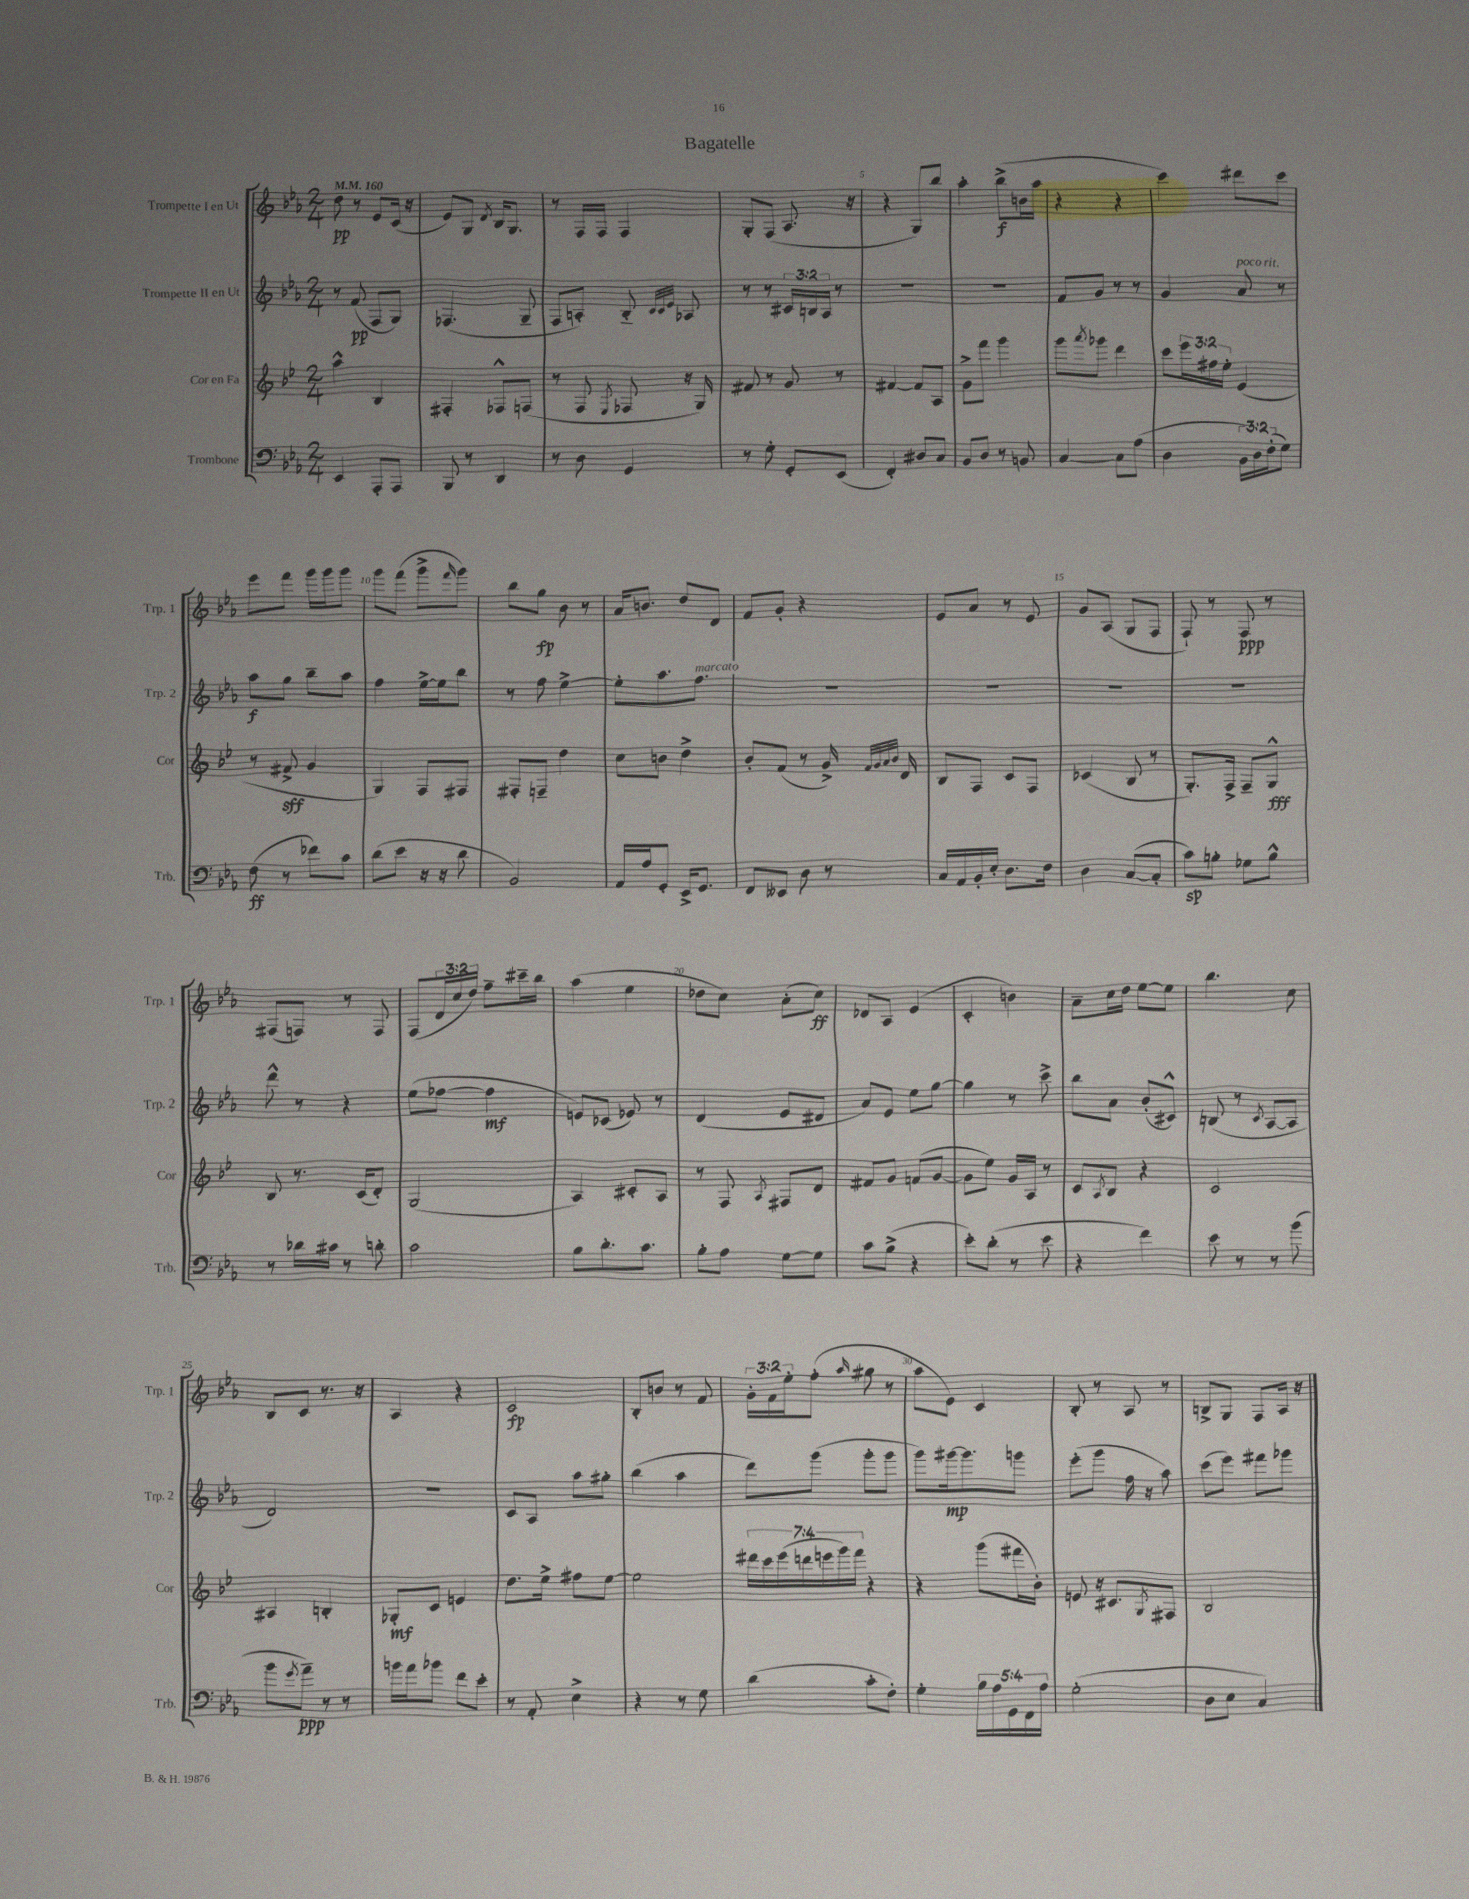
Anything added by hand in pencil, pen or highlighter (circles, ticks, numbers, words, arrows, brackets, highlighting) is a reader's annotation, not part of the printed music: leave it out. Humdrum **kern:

**kern	**dynam	**kern	**dynam	**kern	**dynam	**kern	**dynam
*part4	*part4	*part3	*part3	*part2	*part2	*part1	*part1
*staff4	*staff4	*staff3	*staff3	*staff2	*staff2	*staff1	*staff1
*I"Trombone	*	*I"Cor en Fa	*	*I"Trompette II en Ut	*	*I"Trompette I en Ut	*
*I'Trb.	*	*I'Cor	*	*I'Trp. 2	*	*I'Trp. 1	*
*clefF4	*	*clefG2	*	*clefG2	*	*clefG2	*
*k[b-e-a-]	*	*k[b-e-]	*	*k[b-e-a-]	*	*k[b-e-a-]	*
*M2/4	*	*M2/4	*	*M2/4	*	*M2/4	*
*MM160	*	*MM160	*	*MM160	*	*MM160	*
=1	=1	=1	=1	=1	=1	=1	=1
4EE-/	.	4aa^^\	.	8r	.	8dd\	pp
.	.	.	.	(8f/	pp	8r	.
8AAA-'/L	.	4B-/	.	8F/L	.	8e-/L	.
8AAA-/J	.	.	.	8G/J)	.	(16c/Jk	.
.	.	.	.	.	.	16r	.
=2	=2	=2	=2	=2	=2	=2	=2
8BBB-/	.	4F#X'/	.	(4.F-X/	.	8e-/L)	.
8r	.	.	.	.	.	8G/J	.
.	.	.	.	.	.	8qd/	.
4DD/	.	8F-X^^/L	.	.	.	16B-/KL	.
.	.	.	.	.	.	8.G/J	.
.	.	(8Fn/J	.	8G~/	.	.	.
=3	=3	=3	=3	=3	=3	=3	=3
8r	.	8r	.	8F/L	.	8r	.
8D\	.	8F/	.	8An'/J)	.	16F/LL	.
.	.	.	.	.	.	16F/JJ	.
.	.	8qE-/	.	.	.	.	.
4GG/	.	8F-X/	.	8B-/	.	4F/	.
.	.	.	.	32qqc/LLL	.	.	.
.	.	.	.	32qqc/	.	.	.
.	.	.	.	32qqe-/JJJ	.	.	.
.	.	16r	.	8A-X/	.	.	.
.	.	16G/)	.	.	.	.	.
=4	=4	=4	=4	=4	=4	=4	=4
8r	.	8f#X/	.	8r	.	8G'/L	.
8G'\	.	8r	.	8r	.	(8F/J	.
8GG'/L	.	8g/	.	24c#X/LL	.	8.A-/	.
.	.	.	.	24Bn/	.	.	.
.	.	.	.	24A-/JJ	.	.	.
(8EE-/J	.	8r	.	8r	.	.	.
.	.	.	.	.	.	16r	.
=5	=5	=5	=5	=5	=5	=5	=5
4FF'/)	.	[4f#X/	.	2r	.	4r	.
8D#X/L	.	8f#/L]	.	.	.	8G/L)	.
8C/J	.	8A/J	.	.	.	8bb-/J	.
=6	=6	=6	=6	=6	=6	=6	=6
8BB-/L	.	8g^\L	.	2r	.	4aa-'\	.
8D/J	.	8fff\J	.	.	.	.	.
8r	.	4ggg\	.	.	.	(8bb-^\L	f
8BBn/	.	.	.	.	.	16bn\L	.
.	.	.	.	.	.	16aa-\JJ	.
=7	=7	=7	=7	=7	=7	=7	=7
[4C/	.	8ggg\L	.	8f/L	.	4r	.
.	.	8qaaa/	.	.	.	.	.
.	.	8ggg-X\J	.	8g/J	.	.	.
8C\L]	.	4ddd\	.	8r	.	4r	.
(8A-\J	.	.	.	8r	.	.	.
=8	=8	=8	=8	=8	=8	=8	=8
4D\	.	8ccc\L	.	4g/	.	4ccc\)	.
.	.	24eee-\L	.	.	.	.	.
.	.	24ff#X\	.	.	.	.	.
.	.	24ee-'\JJ	.	.	.	.	.
!	!	!	!	!LO:TX:a:i:t=poco rit.	!	!	!
24BB-\LL	.	(4e-/	.	8a-/	.	8ddd#X\L	.
24D\)	.	.	.	.	.	.	.
(24F'\J	.	.	.	.	.	.	.
8G\J)	.	.	.	8r	.	8ccc\J	.
!!LO:LB:g=z
=9	=9	=9	=9	=9	=9	=9	=9
(8F\	ff	8r	.	8aa-\L	f	8eee-\L	.
8r	.	8f#X^/	sff	8gg\J	.	8fff\J	.
8f-X\L)	.	4g/	.	8bb-~\L	.	16ggg\LL	.
.	.	.	.	.	.	16ggg\J	.
8c\J	.	.	.	8aa-\J	.	8ggg\J	.
=10	=10	=10	=10	=10	=10	=10	=10
(8d\L	.	4G/)	.	4ff\	.	8ggg\L	.
8e-\J	.	.	.	.	.	(8fff\J	.
16r	.	8F/L	.	[16ee-^\LL	.	8ggg^\L	.
16r	.	.	.	16ee-\J]	.	.	.
.	.	.	.	.	.	16qqfff/	.
8d\	.	8F#X/J	.	8bb-\J	.	8ggg\J)	.
=11	=11	=11	=11	=11	=11	=11	=11
2BB-/)	.	8F#X'/L	.	8r	.	8bb-\L	.
.	.	8Fn~/J	.	8ff\	.	8gg\J	fp
.	.	4dd\	.	[4ee-^\	.	8b-\	.
.	.	.	.	.	.	8r	.
=12	=12	=12	=12	=12	=12	=12	=12
16AA-/LL	.	8cc\L	.	8ee-'\L]	.	16a-/KL	.
16A-/J	.	.	.	.	.	8.bn/J	.
8GG'/J	.	8bn\J	.	8.aa-\	.	.	.
16EE-^/KL	.	4dd^\	.	.	.	8dd/L	.
!	!	!	!	!LO:TX:a:i:t=marcato	!	!	!
8.GG/J	.	.	.	8.ff\J	.	.	.
.	.	.	.	.	.	8d/J	.
=13	=13	=13	=13	=13	=13	=13	=13
8FF/L	.	8b-'/L	.	2r	.	8f/L	.
8EE--X/J	.	(8f/J	.	.	.	8g'/J	.
8D\	.	8r	.	.	.	4r	.
8r	.	16g^/)	.	.	.	.	.
.	.	32qqf/LLL	.	.	.	.	.
.	.	32qqg/	.	.	.	.	.
.	.	32qqa/	.	.	.	.	.
.	.	32qqb-/JJJ	.	.	.	.	.
.	.	16d/	.	.	.	.	.
=14	=14	=14	=14	=14	=14	=14	=14
16C/LL	.	8B-/L	.	2r	.	8e-/L	.
16AA-/	.	.	.	.	.	.	.
16BB-'/	.	8F/J	.	.	.	8a-/J	.
16E-'/JJ	.	.	.	.	.	.	.
8.D\L	.	8c/L	.	.	.	8r	.
.	.	8F/J	.	.	.	8e-/	.
16F\Jk	.	.	.	.	.	.	.
=15	=15	=15	=15	=15	=15	=15	=15
4D\	.	(4c-X/	.	2r	.	8g/L	.
.	.	.	.	.	.	(8A-/J	.
([8C/L	.	8B-/	.	.	.	8G/L	.
8C'/J]	.	8r	.	.	.	8F/J	.
=16	=16	=16	=16	=16	=16	=16	=16
8c\L)	sp	8.G'/L)	.	2r	.	8F`/)	.
8Bn'\J	.	.	.	.	.	8r	.
.	.	16F^/Jk	.	.	.	.	.
8G-X\L	.	8F~/L	.	.	.	8F/	ppp
8B^^\J	.	8G^^/J	fff	.	.	8r	.
!!LO:LB:g=z
=17	=17	=17	=17	=17	=17	=17	=17
8r	.	8B-/	.	8ddd^^\	.	(8F#X/L	.
16d-X\LL	.	8.r	.	8r	.	8Fn/J)	.
16c#X\JJ	.	.	.	.	.	.	.
8r	.	.	.	4r	.	8r	.
.	.	(16c/KL	.	.	.	.	.
8dn'\	.	8d'/J)	.	.	.	8F/	.
=18	=18	=18	=18	=18	=18	=18	=18
2c\	.	(2G/	.	(8ee-\L	.	(8F/L	.
.	.	.	.	[8ff-X\J	.	24d/L	.
.	.	.	.	.	.	24cc/	.
.	.	.	.	.	.	24dd/JJ)	.
.	.	.	.	4ff-\]	mf	8ff~\L	.
.	.	.	.	.	.	16ccc#X~\L	.
.	.	.	.	.	.	16bb-\JJ	.
=19	=19	=19	=19	=19	=19	=19	=19
8B-\L	.	4A/)	.	8en/L)	.	(4aa-\	.
8.d'\	.	.	.	(8c-X/J	.	.	.
.	.	8c#X'/L	.	8e-X/)	.	4ee-\	.
8.c\J	.	.	.	.	.	.	.
.	.	8A/J	.	8r	.	.	.
=20	=20	=20	=20	=20	=20	=20	=20
8B-'\L	.	8r	.	(4d/	.	8dd-X\L	.
8A-\J	.	8F/	.	.	.	8cc\J)	.
.	.	8qA/	.	.	.	.	.
[8G\L	.	8F#X/L	.	8e-/L	.	(8a-'\L	.
8G\J]	.	8d/J	.	8d#X/J	.	8cc\J)	ff
=21	=21	=21	=21	=21	=21	=21	=21
8c\L	.	8f#X/L	.	8a-/L)	.	8d-X/L	.
(8B-^\J	.	8g/J	.	8e-/J	.	8A-/J	.
4r	.	(8fn/L	.	8ee-\L	.	(4e-/	.
.	.	[8g/J	.	[8gg\J	.	.	.
=22	=22	=22	=22	=22	=22	=22	=22
8e-'\L)	.	8g\L]	.	4gg\]	.	4c'/	.
(8d'\J	.	8ee-\J)	.	.	.	.	.
8r	.	16g/LL	.	8r	.	4bn\)	.
.	.	16A/JJ	.	.	.	.	.
8e-\	.	8r	.	8ccc^\	.	.	.
=23	=23	=23	=23	=23	=23	=23	=23
4r	.	8c/L	.	8bb-\L	.	8a-~\L	.
.	.	8qA/	.	.	.	.	.
.	.	8B-/J	.	8a-\J	.	16cc\L	.
.	.	.	.	.	.	16dd\JJ	.
4f\)	.	4r	.	(8b-'/L	.	[8ee-\L	.
.	.	.	.	8c#X^^/J)	.	8ee-\J]	.
=24	=24	=24	=24	=24	=24	=24	=24
8e-\	.	2c/	.	(8Bn/	.	4.bb-\	.
8r	.	.	.	8r	.	.	.
.	.	.	.	8qc/	.	.	.
8r	.	.	.	[8A-/L	.	.	.
(8b-\	.	.	.	8A-/J]	.	8cc\	.
!!LO:LB:g=z
=25	=25	=25	=25	=25	=25	=25	=25
8b-\L	.	4A#X/	.	2d/)	.	8B-/L	.
8qg/	.	.	.	.	.	.	.
8a-~\J)	ppp	.	.	.	.	8c/J	.
8r	.	4Bn'/	.	.	.	8.r	.
8r	.	.	.	.	.	.	.
.	.	.	.	.	.	16r	.
=26	=26	=26	=26	=26	=26	=26	=26
16bn\LL	.	8G-X'/L	mf	2r	.	4A-/	.
16a-\J	.	.	.	.	.	.	.
8b-X\J	.	8c/J	.	.	.	.	.
8f\L	.	4en/	.	.	.	4r	.
8e-'\J	.	.	.	.	.	.	.
=27	=27	=27	=27	=27	=27	=27	=27
8r	.	8.dd\L	.	8c/L	.	2c/	fp
8AA-'/	.	.	.	8A-/J	.	.	.
.	.	16ee-^\Jk	.	.	.	.	.
4E-^\	.	8ff#X\L	.	8aa-\L	.	.	.
.	.	[8ee-\J	.	8gg#X'\J	.	.	.
=28	=28	=28	=28	=28	=28	=28	=28
4r	.	2ee-\]	.	(4bb-\	.	8B-'/L	.
.	.	.	.	.	.	8bn/J	.
8r	.	.	.	4aa-\	.	8r	.
8G\	.	.	.	.	.	8f/	.
=29	=29	=29	=29	=29	=29	=29	=29
(4d\	.	28ddd#X\LL	.	8ddd\L)	.	24g'\LL	.
.	.	28ccc\	.	.	.	.	.
.	.	.	.	.	.	24f\	.
.	.	(28eee-\	.	.	.	.	.
.	.	.	.	.	.	24ee-'\J	.
.	.	28dddn\	.	.	.	.	.
.	.	.	.	(8ggg\J	.	(8ff'\J	.
.	.	28eeen\	.	.	.	.	.
.	.	28ggg\)	.	.	.	.	.
.	.	28fff\JJ	.	.	.	.	.
.	.	.	.	.	.	16qqaa-/	.
8c'\L	.	4r	.	8ggg'\L	.	8gg#X\	.
8F'\J)	.	.	.	8ggg\J	.	8r	.
=30	=30	=30	=30	=30	=30	=30	=30
4G'\	.	4r	.	8ggg\L)	.	8aa-\L	.
.	.	.	.	[16ggg#X\k	mp	8e-\J)	.
.	.	.	.	8.ggg#\]	.	.	.
20B-\LL	.	(8ggg\L	.	.	.	4c/	.
20A-\	.	.	.	.	.	.	.
20GG\	.	.	.	.	.	.	.
.	.	16fff#X\L	.	8gggn\J	.	.	.
20FF\	.	.	.	.	.	.	.
.	.	16b-'\JJ)	.	.	.	.	.
20A-\JJ	.	.	.	.	.	.	.
=31	=31	=31	=31	=31	=31	=31	=31
(2G'\	.	8en/	.	(8eee-'\L	.	8B-'/	.
.	.	16r	.	8ggg\J	.	8r	.
.	.	8.c#X/L	.	.	.	.	.
.	.	.	.	16ff\	.	8A-/	.
.	.	.	.	16r	.	.	.
.	.	8qG/	.	.	.	.	.
.	.	8F#X/J	.	8aa-\)	.	8r	.
=32	=32	=32	=32	=32	=32	=32	=32
8D\L	.	2B-/	.	(8ccc\L	.	8Bn^/L	.
8E-\J	.	.	.	8eee-\J)	.	8G/J	.
4C/)	.	.	.	8fff#X\L	.	8F/L	.
.	.	.	.	8ggg-X\J	.	16A-/Jk	.
.	.	.	.	.	.	16r	.
==	==	==	==	==	==	==	==
*-	*-	*-	*-	*-	*-	*-	*-
